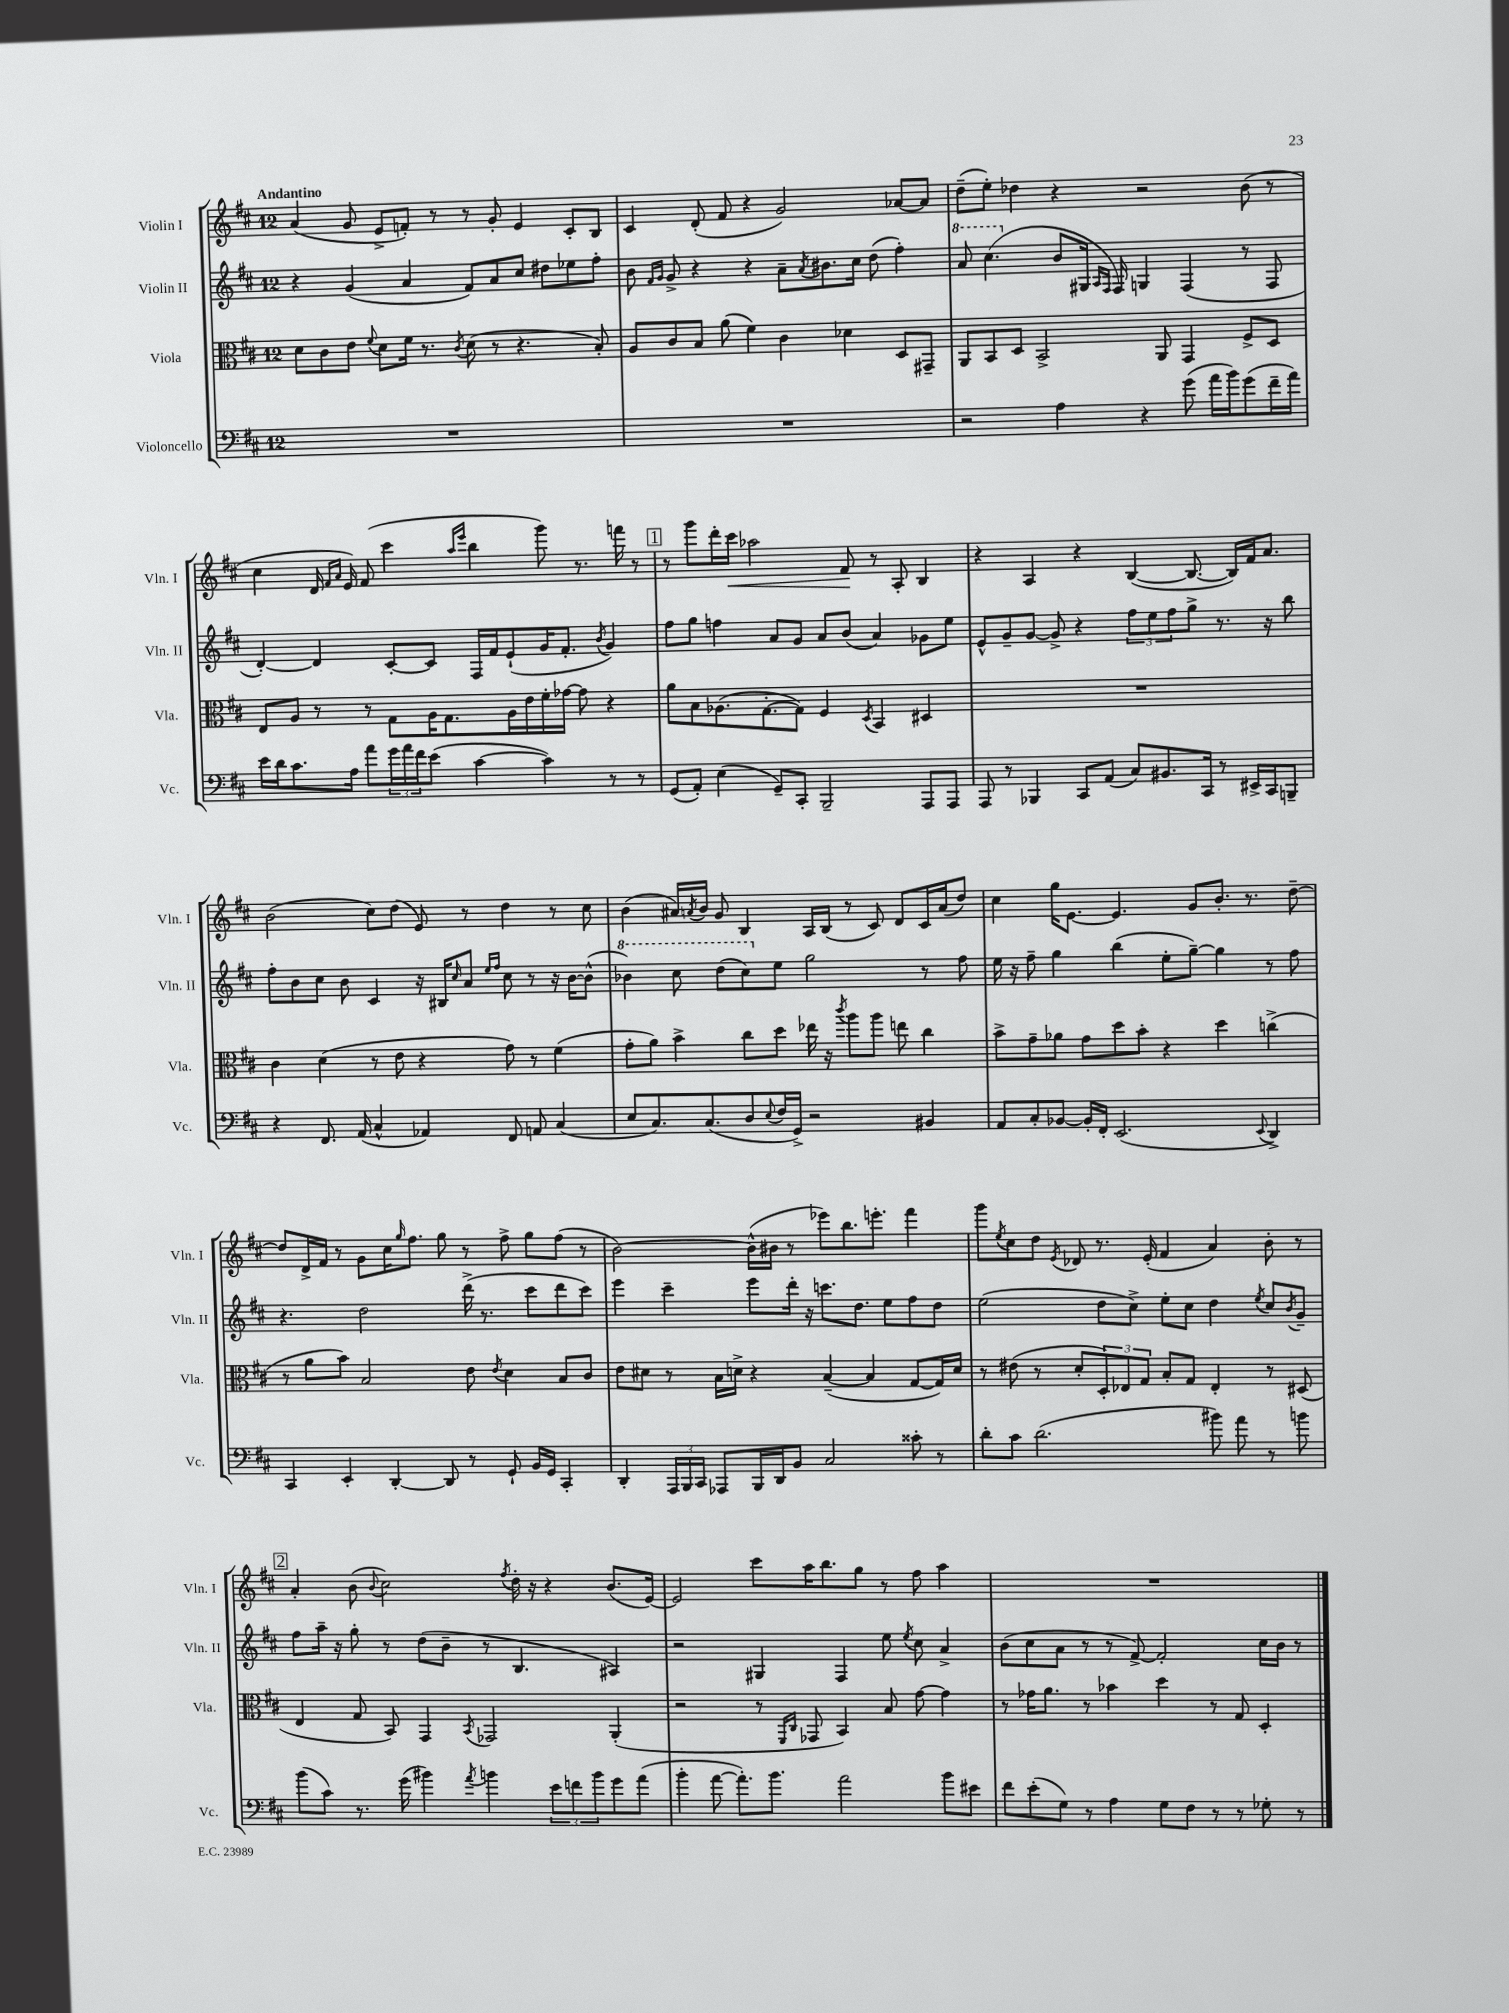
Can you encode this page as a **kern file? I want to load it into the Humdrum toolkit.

**kern	**kern	**kern	**kern
*staff4	*staff3	*staff2	*staff1
*clefF4	*clefC3	*clefG2	*clefG2
*k[f#c#]	*k[f#c#]	*k[f#c#]	*k[f#c#]
*M12/8	*M12/8	*M12/8	*M12/8
1.r	8d\L	4r	(4a/
.	8c#\	.	.
.	8e\J	(4g/	8g/
.	8qqf#/	.	.
.	8d\L	.	8e^/L
.	16f#\Jk	4a/	8f'/J)
.	8.r	.	.
.	.	.	8r
.	8qc#/	.	.
.	(8d\	8f#/L)	8r
.	8r	8a/	8g'/
.	4.r	8cc#/J	4e/
.	.	8dd#\L	.
.	.	8ee-\	8c#'/L
.	8B'/)	8ff#'\J	8B/J
=	=	=	=
1.r	8A/L	8b\	4c#/
.	.	16qqf#/LL	.
.	.	16qqg/JJ	.
.	8c#/	8g^/	.
.	8B/J	4r	(8d'/
.	(8a\	.	8f#/
.	4f#\)	4r	4r
.	4c#\	8a~\L	2g/)
.	.	8qa/	.
.	.	8.b#\	.
.	4d-\	.	.
.	.	16cc#\Jk	.
.	.	(8dd\	.
.	8D/L	4ff#'\)	[8a-/L
.	8GG#~/J	.	8a-/]J
=	=	=	=
2r	8AA/L	8aa/	(8dd~\L
.	8BB/	(4.ccc#\	8ee'\J)
.	8D/J	.	4dd-\
.	2BB^/	.	.
4A\	.	8b/L	4r
.	.	16G#/Jk	.
.	.	16qqA/LL	.
.	.	16qqF#/JJ	.
.	.	16F#/)	.
4r	.	4G/	2r
.	8AA/	.	.
(8g\	4GG/	(4F#/	.
16a\LL	.	.	.
16b\J)	.	.	.
(8g\	8F#^/L	8r	(8b\
16f#~\L	8D/J	8F#/	8r
16a\JJ)	.	.	.
=	=	=	=
16e\LL	8E/L	[4d'/)	4cc#\
16d\J	.	.	.
8.c#\	8A/J	.	.
.	8r	4d/]	16d/
.	.	.	16qqf#/LL
.	.	.	16qqa/JJ
16A\Jk	.	.	16e/)
8a\L	8r	.	(8f#/
24g\L	8G\L	[8c#'/L	4ccc#\
24a\	.	.	.
24f#\J	.	.	.
(8e\J	16A\K	8c#/]J	.
.	8.G\	.	.
.	.	.	16qqaa/LL
.	.	.	16qqeee/JJ
[4c#\	.	16F#/LL	4bb\
.	.	16f#/J	.
.	16A\L	(8e`/	.
.	16e\	.	.
4c#\])	16f#'\	16g/K	8ggg\)
.	[16g-\JJ	8.f#'/J	.
.	8g-\]	.	8.r
.	.	8qb/	.
8r	4r	4g/)	.
.	.	.	16fff\
8r	.	.	8r
=	=	=	=
(8GG/L	8a\L	8ff#\L	8r
8AA'/J)	8B\	8gg\J	8ggg\L
(4E\	(8.A-\	4ff\	16ddd'\L
.	.	.	16ccc#\JJ
.	.	.	2aa-\
.	[8.G'\	.	.
8GG~/L)	.	8a/L	.
8CC#'/J	8G\]J)	8g/J	.
2BBB~/	4F#/	8a/L	.
.	.	(8b/J	8f#/
.	8qD/	.	.
.	4BB/	4a/)	8r
.	.	.	8A'/
8AAA/L	4D#/	8g-\L	4B/
8AAA/J	.	8ee\J	.
=	=	=	=
8AAA/	1.r	8e^^/L	4r
8r	.	8g~/	.
4BBB-/	.	[8g/J	4A/
.	.	8g^/]	.
8CC#/L	.	4r	4r
(8AA/J	.	.	.
8C#/L)	.	12ff#\L	([4B/
.	.	12ee\	.
8.BB#/	.	.	.
.	.	12ff#\	.
.	.	8gg^\J	8.B/_
16CC#/Jk	.	.	.
8r	.	8.r	.
.	.	.	16B/]LL)
16EE#^/LL	.	.	16f#/J
16CC#/J	.	16r	8.a/J
8BBB~/J	.	8bb\	.
=	=	=	=
4r	4c#\	8ff#'\L	(2b\
.	.	8b\	.
8.FF#/	(4d\	8cc#\J	.
.	.	8b\	.
(16AA/	.	.	.
4C#^^/	8r	4c#/	8cc#\L)
.	8e\	.	(8dd\J
4AA-/)	4r	16r	8e/)
.	.	16B#/LK	.
.	.	16qqcc#/	.
.	.	8a/J	8r
.	.	16qqee/LL	.
.	.	16qqff#/JJ	.
8FF#/	8g\)	8cc#\	4dd\
8AA/	8r	8r	.
(4C#/	(4f#\	16r	8r
.	.	[16b\LK	.
.	.	(8b^^\]J	8cc#\
=	=	=	=
8E/L	8g'\L	4bb-\)	(4b\
8.C#/)	8a\J)	.	.
.	4b^\	8ccc#\	16a#/LL)
.	.	.	8qa/
(8.C#/	.	.	16b/JJ
.	.	(8ddd\L	8g/
8D/	8cc#\L	8ccc#\)	4B/
8qqE/	.	.	.
16F#/L	8dd\J	8ee\J	.
16GG^/JJ)	.	.	.
2r	16ee-\	2gg\	16A/LL
.	16r	.	(16B/JJ
.	8qccc#/	.	.
.	8aa\L	.	8r
.	8aa\J	.	8c#/)
.	8ee\	.	8d/L
4BB#/	4cc#\	8r	16c#/L
.	.	.	(16a/J
.	.	8ff#\	8dd/J)
=	=	=	=
8AA/L	8b^\L	16ee\	4cc#\
.	.	16r	.
8C#'/	8g~\	8ff#~\	.
[8BB-/J	8a-\J	4gg\	16gg\LK
.	.	.	[8.e\J
16BB-'/]LL	8g\L	.	.
16FF#'/JJ	.	.	.
(2.EE/	8dd\	(4bb\	4.e/]
.	8b'\J	.	.
.	4r	8ee'\L	.
.	.	[8gg~\J)	8g/L
.	4dd\	4gg\]	8.b'/J
.	.	.	8.r
8qqEE/	.	.	.
4DD^/)	(4cc^\	8r	.
.	.	8ff#\	[8dd~\
=	=	=	=
4CC#/	8r	4.r	8dd/]L
.	8a\L	.	16d^/L
.	.	.	16f#/JJ
4EE'/	8b\J)	.	8r
.	2B/	2dd\	8g\L
[4DD'/	.	.	16cc#\K
.	.	.	16qqgg/
.	.	.	8.ff#\J
8DD/]	.	.	8gg\
8r	8e\	(16ddd^\	8r
.	.	8.r	.
.	8qe/	.	.
8GG`/	4d\	.	8ff#^\
16BB/LL	.	8ccc#\L	8gg\L
16GG/JJ	.	.	.
4CC#'/	8B/L	8ddd\	(8ff#\J
.	8c#/J	8ccc#\J)	8r
=	=	=	=
4DD'/	8e\L	4eee\	[2b\)
.	8d#\J	.	.
24AAA/LL	8r	4ccc#~\	.
24BBB/	.	.	.
24CC#/JJ	.	.	.
8AAA-/L	16B\LL	.	.
.	16d^\JJ	.	.
16BBB/L	4r	8eee\L	(16b^^\]LL
16DD/J	.	.	16b#\JJ
8BB/J	.	16ddd'\Jk	8r
.	.	16r	.
2C#/	([4B~/	8.ccc\L	8eee-\L)
.	.	.	8.bb\
.	.	8.dd\J	.
.	4B/]	.	.
.	.	.	8.eee'\J
.	.	8ee\L	.
8c##'\	[8G/L	8ff#\	4fff#\
8r	16G/]L)	8dd\J	.
.	16d/JJ	.	.
=	=	=	=
8d'\L	8r	(2ee\	8ggg\L
.	.	.	8qee/
8c#\J	(8e#\	.	8cc#\
(2.d\	8r	.	8dd\J
.	.	.	8qe/
.	8d'/L	.	8d-/
.	12D'/)	8dd\L	8.r
.	12E-/	.	.
.	.	8cc#^\J)	.
.	12G/J	.	.
.	.	.	(16e'/
.	8B'/L	8ee'\L	4f#/
.	8G/J	8cc#\J	.
8b#\)	4E-'/	4dd\	4a/)
8a\	.	.	.
.	.	8qee/	.
8r	8r	8cc#/L	8b'\
.	.	8qb/	.
8b\	(8D#/	8g~/J	8r
=	=	=	=
(8b\L	4E/	8ff#\L	4a'/
8c#\J)	.	16aa~\Jk	.
.	.	16r	.
8.r	8G/	8gg'\	(8b\
.	.	.	8qqb/
.	8BB/)	8r	2cc#\)
(16g\	.	.	.
4b#\)	4GG/	(8dd\L	.
.	.	8b~\J	.
8qa/	8qBB/	.	.
4b\	2GG-/	8r	.
.	.	.	8qff#/
.	.	4.B/	16dd'\
.	.	.	16r
12e\L	.	.	4r
12f\	.	.	.
12b\	.	.	.
8g\	(4AA'/	4A#/)	(8.b/L
(8a\J	.	.	.
.	.	.	[16e/Jk)
=	=	=	=
4b'\	2r	2r	2e/]
[8a\	.	.	.
8.a'\]L)	.	.	.
.	8r	4G#/	8ccc#\L
8.b\J	.	.	.
.	16qqFF#/LL	.	.
.	16qqC#/JJ	.	.
.	8GG-/	.	16aa\K
.	.	.	8.bb\
2a\	4BB/)	4F#/	.
.	.	.	8gg\J
.	8B/	8ee\	8r
.	.	8qee/	.
.	[8g\	8cc#\	8ff#\
8b\L	4g\]	4a^/	4aa\
8e#\J	.	.	.
=	=	=	=
8f#\L	8r	(8b\L	1.r
(8e'\	16g-\LK	8cc#\	.
.	8.a\J	.	.
8G\J)	.	8a\J	.
8r	8r	8r	.
4A\	4b-\	8r	.
.	.	[8f#^/)	.
8G\L	4dd\	2f#'/]	.
8F#\J	.	.	.
8r	8r	.	.
8r	8G/	.	.
8G-'\	4D'/	16cc#\LL	.
.	.	16b\JJ	.
8r	.	8r	.
==	==	==	==
*-	*-	*-	*-
